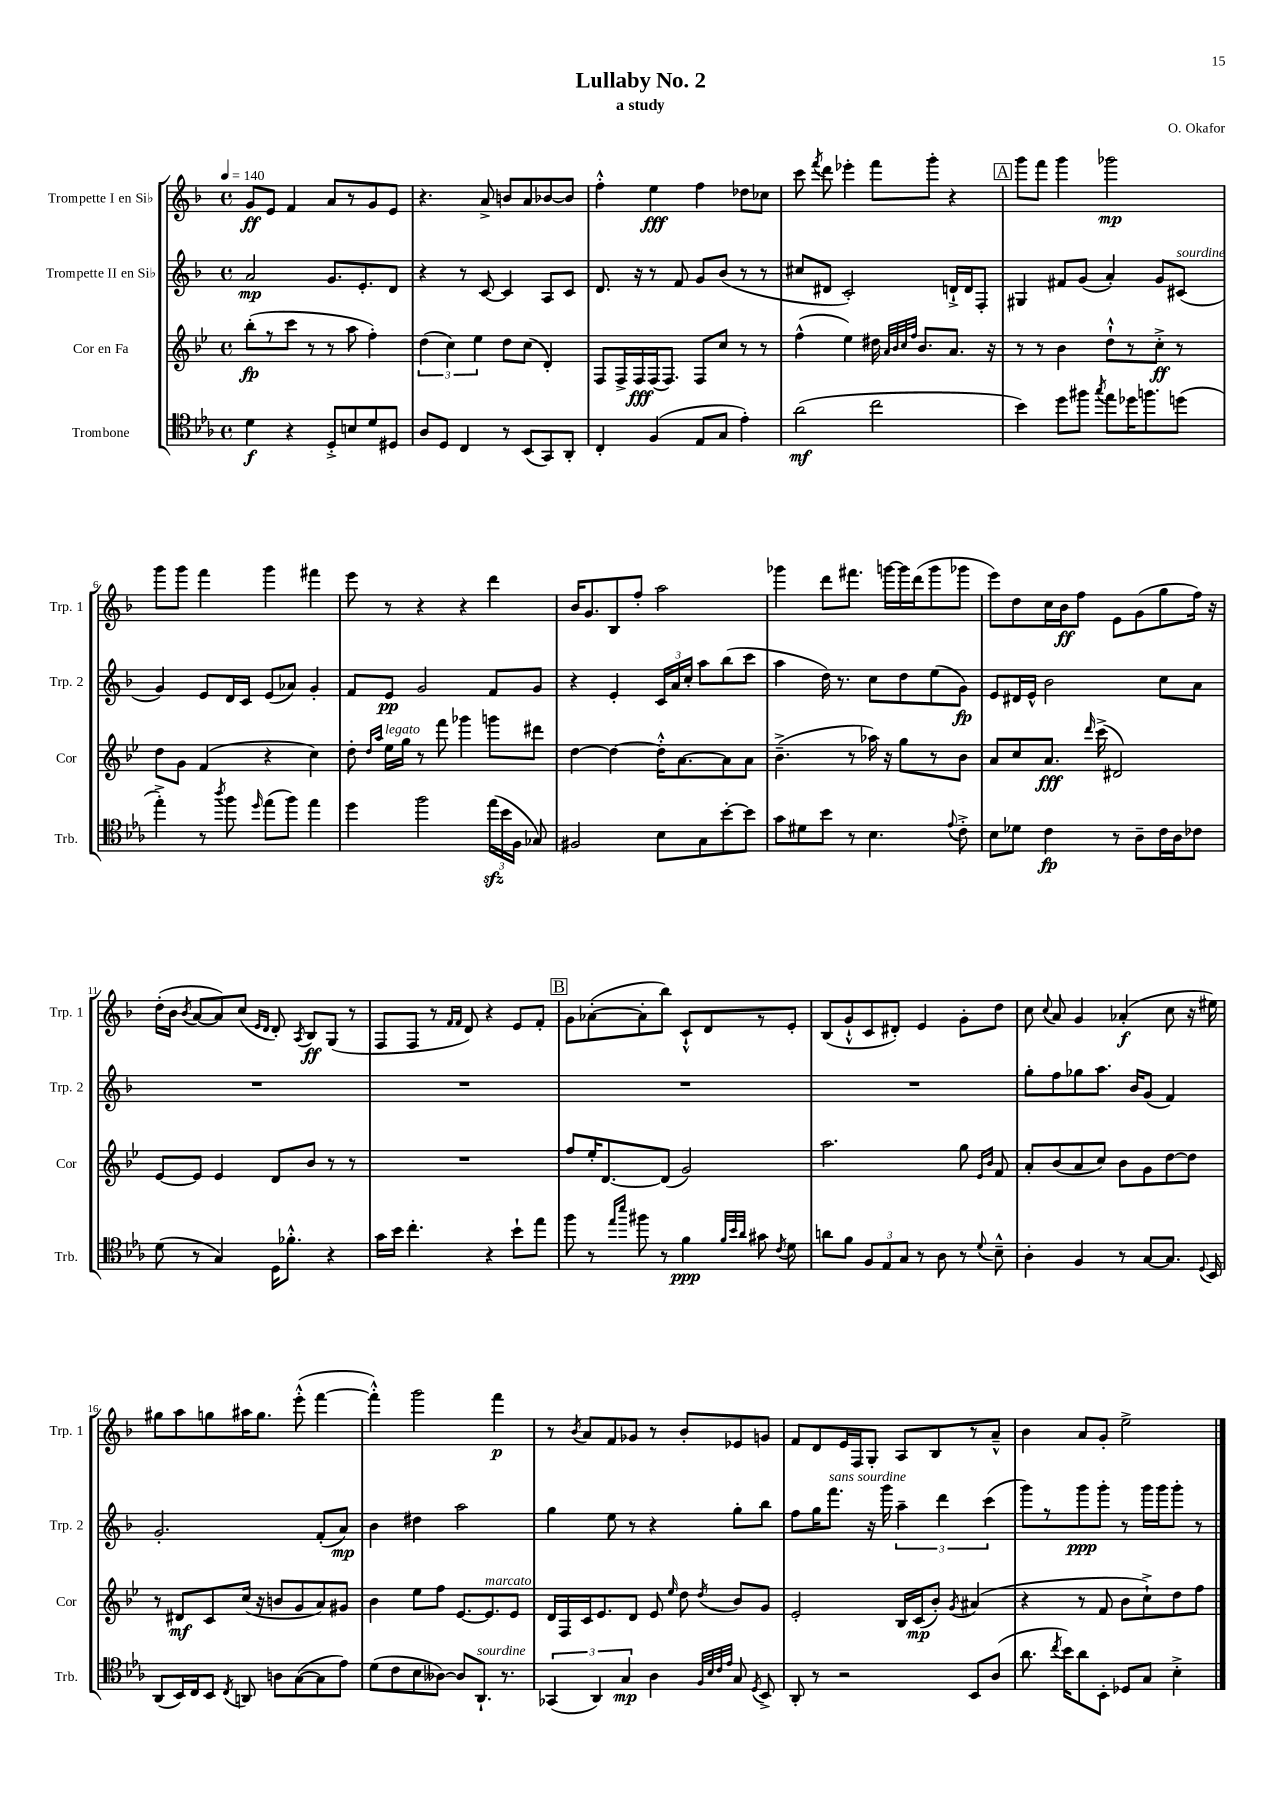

**kern	**kern	**kern	**kern
*staff4	*staff3	*staff2	*staff1
*clefC4	*clefG2	*clefG2	*clefG2
*k[b-e-a-]	*k[b-e-]	*k[b-]	*k[b-]
*M4/4	*M4/4	*M4/4	*M4/4
*met(c)	*met(c)	*met(c)	*met(c)
*MM140	*MM140	*MM140	*MM140
4d\	(8bb-'\L	2a/	8g/L
.	8r	.	8e/J
4r	8ccc\J	.	4f/
.	8r	.	.
8D'^/L	8r	8.g/L	8a/L
8B/	8aa\	.	8r
.	.	8.e'/	.
8d/	4ff'\)	.	8g/
8D#/J	.	8d/J	8e/J
=	=	=	=
8A-/L	(6dd\	4r	4.r
8D/J	.	.	.
.	6cc\)	.	.
4C/	.	8r	.
.	6ee-\	.	.
.	.	[8c/	8a^/
8r	8dd\L	4c/]	8b/L
(8BB-/L	(8cc\J	.	8a/
8GG/)	4d'/)	8A/L	[8b-/
8AA-'/J	.	8c/J	8b-/]J
=	=	=	=
4C'/	8F/L	8.d/	4ff'^^\
.	16F^/L	.	.
.	16F/	16r	.
(4F/	(16F/J	8r	4ee\
.	8.F/J)	.	.
.	.	8f/	.
8E-/L	8F/L	8g/L	4ff\
8G/J	8cc/J	(8b-/J	.
4e-'\)	8r	8r	8dd-\L
.	8r	8r	8cc-\J
=	=	=	=
(2a-\	(4ff^^\	8cc#/L	8ccc\
.	.	.	8qfff/
.	.	8d#/J	8ddd\
.	4ee-\)	2c'/)	4eee-'\
2cc\	16dd#\	.	8fff\L
.	32qqa/LLL	.	.
.	32qqb-/	.	.
.	32qqcc/	.	.
.	32qqff/JJJ	.	.
.	8.b-/L	.	.
.	.	.	8ggg'\J
.	8.a/J	16d`^/LL	4r
.	.	16d/J	.
.	.	8F'/J	.
.	16r	.	.
=	=	=	=
4b-\)	8r	4G#/	8ggg\L
.	8r	.	8fff\J
8dd\L	4b-\	8f#/L	4ggg\
8ff#\J	.	(8g/J	.
8qgg/	.	.	.
8ee-\L	8dd`^^\L	4a'/)	2ggg-\
16dd-\K	8r	.	.
8.ff\	.	.	.
.	8cc'^\J	8g/L	.
(8dd\J	8r	(8c#/J	.
=	=	=	=
4ee-'^\)	8dd\L	4g/)	8ggg\L
.	8g\J	.	8ggg\J
8r	(4f/	8e/L	4fff\
8qaa-/	.	.	.
8ff\	.	16d/L	.
.	.	16c/JJ	.
16qqdd/	.	.	.
(8ee-\L	4r	(8e/L	4ggg\
8ff\J)	.	8a-/J)	.
4ee-\	4cc\)	4g'/	4fff#\
=	=	=	=
4dd\	8dd'\	8f/L	8eee\
.	16qqdd/LL	.	.
.	16qqaa/JJ	.	.
.	16ee-\LL	8e/J	8r
.	16gg\JJ	.	.
2ff\	8r	2g/	4r
.	8fff\	.	.
.	4ggg-\	.	4r
(24ee-\LL	8ggg\L	8f/L	4ddd\
24b-\	.	.	.
24F\JJ	.	.	.
8G-/)	8ddd#\J	8g/J	.
=	=	=	=
2F#/	[4dd\	4r	16b-/LK
.	.	.	8.g/
.	4dd\_	4e'/	8B-/
.	.	.	8ff'/J
8B-\L	16dd'^^\]LK	24c/LL	2aa\
.	.	24a/	.
.	[8.a\	.	.
.	.	24cc'/JJ	.
8G\	.	8aa\L	.
[8b-'\	8a\]	(8bb-\	.
8b-\]J	8a\J	8ccc\J	.
=	=	=	=
8g\L	(4.b-~^\	4aa\	4ggg-\
8d#\	.	.	.
8b-\J	.	16dd\)	8ddd\L
.	.	8.r	.
8r	8r	.	8.fff#\J
4.B-\	16aa-\)	8cc\L	.
.	16r	.	[16ggg\LL
.	8gg\L	8dd\	16ggg\]
.	.	.	(16ddd\J
.	8r	(8ee\	8ggg\
8qqe-/	.	.	.
8c'^\	8b-\J	8g\J)	8ggg-\J
=	=	=	=
8B-\L	8a/L	8e/L	8eee\L)
8d-\J	8cc/	16d#/L	8dd\
.	.	16e^^/JJ	.
4c\	8.a/J	2b-\	16cc\L
.	.	.	16b-\J
.	.	.	8ff\J
.	16qqddd/	.	.
.	(16ccc^\	.	.
8r	2d#/)	.	8e\L
8A-~\L	.	.	(8g\
16c\L	.	8cc\L	8gg\
16A-\J	.	.	.
8c-\J	.	8a\J	16ff\Jk)
.	.	.	16r
=	=	=	=
(8d\	[8e-/L	1r	(16dd'\LL
.	.	.	16b-\JJ
.	.	.	8qb-/
8r	8e-/]J	.	[8a/L
4G/)	4e-/	.	8a/])
.	.	.	(8cc/J
.	.	.	16qqe/LL
.	.	.	16qqd/JJ
16D\LK	8d/L	.	8d'/)
8.f-'^^\J	.	.	.
.	.	.	8qA/
.	8b-/J	.	8B-/L
4r	8r	.	(8G/J
.	8r	.	8r
=	=	=	=
16g\LL	1r	1r	8F/L
16b-\JJ	.	.	.
4.cc'\	.	.	8F/J
.	.	.	8r
.	.	.	16qqf/LL
.	.	.	16qqf/JJ
.	.	.	8d/)
4r	.	.	4r
8b-`\L	.	.	8e/L
8ee-\J	.	.	8f'/J
=	=	=	=
8ff\	8ff/L	1r	8g\L
8r	16ee-'/K	.	([8a-'\
.	[8.d/	.	.
16qqee-/LL	.	.	.
16qqbb-/JJ	.	.	.
8ff#\	.	.	8a-'\]
8r	(8d/]J	.	8bb-\J)
4f\	2g/)	.	8c`^^/L
.	.	.	8d/
32qqf/LLL	.	.	.
32qqb-/	.	.	.
32qqa-/JJJ	.	.	.
8g#\	.	.	8r
8qc/	.	.	.
8d\	.	.	8e'/J
=	=	=	=
8a\L	2.aa\	1r	(8B-/L
8f\J	.	.	8g`^^/
12F/L	.	.	8c/
12E-/	.	.	.
.	.	.	8d#'/J)
12G/J	.	.	.
8r	.	.	4e/
8A-\	.	.	.
8r	8gg\	.	8g'\L
.	16qqe-/LL	.	.
8qqd/	16qqb-/JJ	.	.
8B-~^^\	8f/	.	8dd\J
=	=	=	=
4A-'\	8a'/L	8gg'\L	8cc\
.	.	.	8qqcc/
.	(8b-/	8ff\	8a/
4F/	8a/	8gg-\	4g/
.	8cc/J)	8.aa\J	.
8r	8b-\L	.	(4a-'/
.	.	16b-/LK	.
[8G/L	8g\	(8g/J	.
8.G/]J	[8dd\	4f/)	8cc\
.	8dd\]J	.	16r
8qqD/	.	.	.
16BB-/	.	.	16ee#\)
=	=	=	=
(8AA-/L	8r	2.g'/	8gg#\L
16BB-/L)	8d#/L	.	8aa\
16C/J	.	.	.
8BB-/J	8c/	.	8gg\
8qC/	.	.	.
8AA/	(16cc/Jk	.	16aa#\K
.	16r	.	8.gg\J
8A\L	8b/L	.	.
([8G\	8g/	.	(8eee'^^\
8G\]	8a/)	(8f'/L	[4fff\
8e-\J)	8g#/J	8a/J)	.
=	=	=	=
(8d\L	4b-\	4b-\	4fff'^^\])
8c\	.	.	.
8B-\	8ee-\L	4dd#\	2ggg\
[8A--\J)	8ff\J	.	.
8A--/]L	[8.e-/L	2aa\	.
8.AA-`/J	.	.	.
.	8.e-/]	.	.
.	.	.	4fff\
8.r	.	.	.
.	8e-/J	.	.
=	=	=	=
(6GG-/	16d/LL	4gg\	8r
.	16F/	.	.
.	.	.	8qb-/
.	16c/J	.	8a/L
6AA-/)	.	.	.
.	8.e-/	.	.
.	.	8ee\	8f/
6G/	.	.	.
.	8d/J	8r	8g-/J
4A-\	8e-/	4r	8r
.	16qqee-/	.	.
.	8dd\	.	8b-'/L
32qqF/LLL	.	.	.
32qqB-/	.	.	.
32qqc/	.	.	.
32qqe-/JJJ	8qdd/	.	.
8G/	8b-/L	8gg'\L	8e-/
8qD/	.	.	.
8BB-^/	8g/J	8bb-\J	8g/J
=	=	=	=
8AA-'/	2e-'/	8ff\L	8f/L
8r	.	16gg\K	8d/
.	.	8.fff\J	.
2r	.	.	16e/L
.	.	.	16F/J
.	.	16r	8G'/J
.	.	16ggg\	.
.	16B-/LL	6aa~\	8A/L
.	(16c/J	.	.
.	8b-'/J)	.	8B-/
.	.	6ddd\	.
.	8qg/	.	.
8BB-/L	(4a#/	.	8r
.	.	(6ccc\	.
(8A-/J	.	.	8a~^^/J
=	=	=	=
8.a-\	4r	8ggg\L)	4b-\
.	.	8r	.
8qcc/	.	.	.
16b-\LK)	.	.	.
8a-\	8r	8ggg\	8a/L
8BB-'\J	8f/	8ggg'\J	8g'/J
8D-/L	8b-\L	8r	2ee^\
8G/J	8cc`^\)	16ggg\LL	.
.	.	16ggg\J	.
4B-'^\	8dd\	8ggg'\J	.
.	8ff\J	8r	.
==	==	==	==
*-	*-	*-	*-
